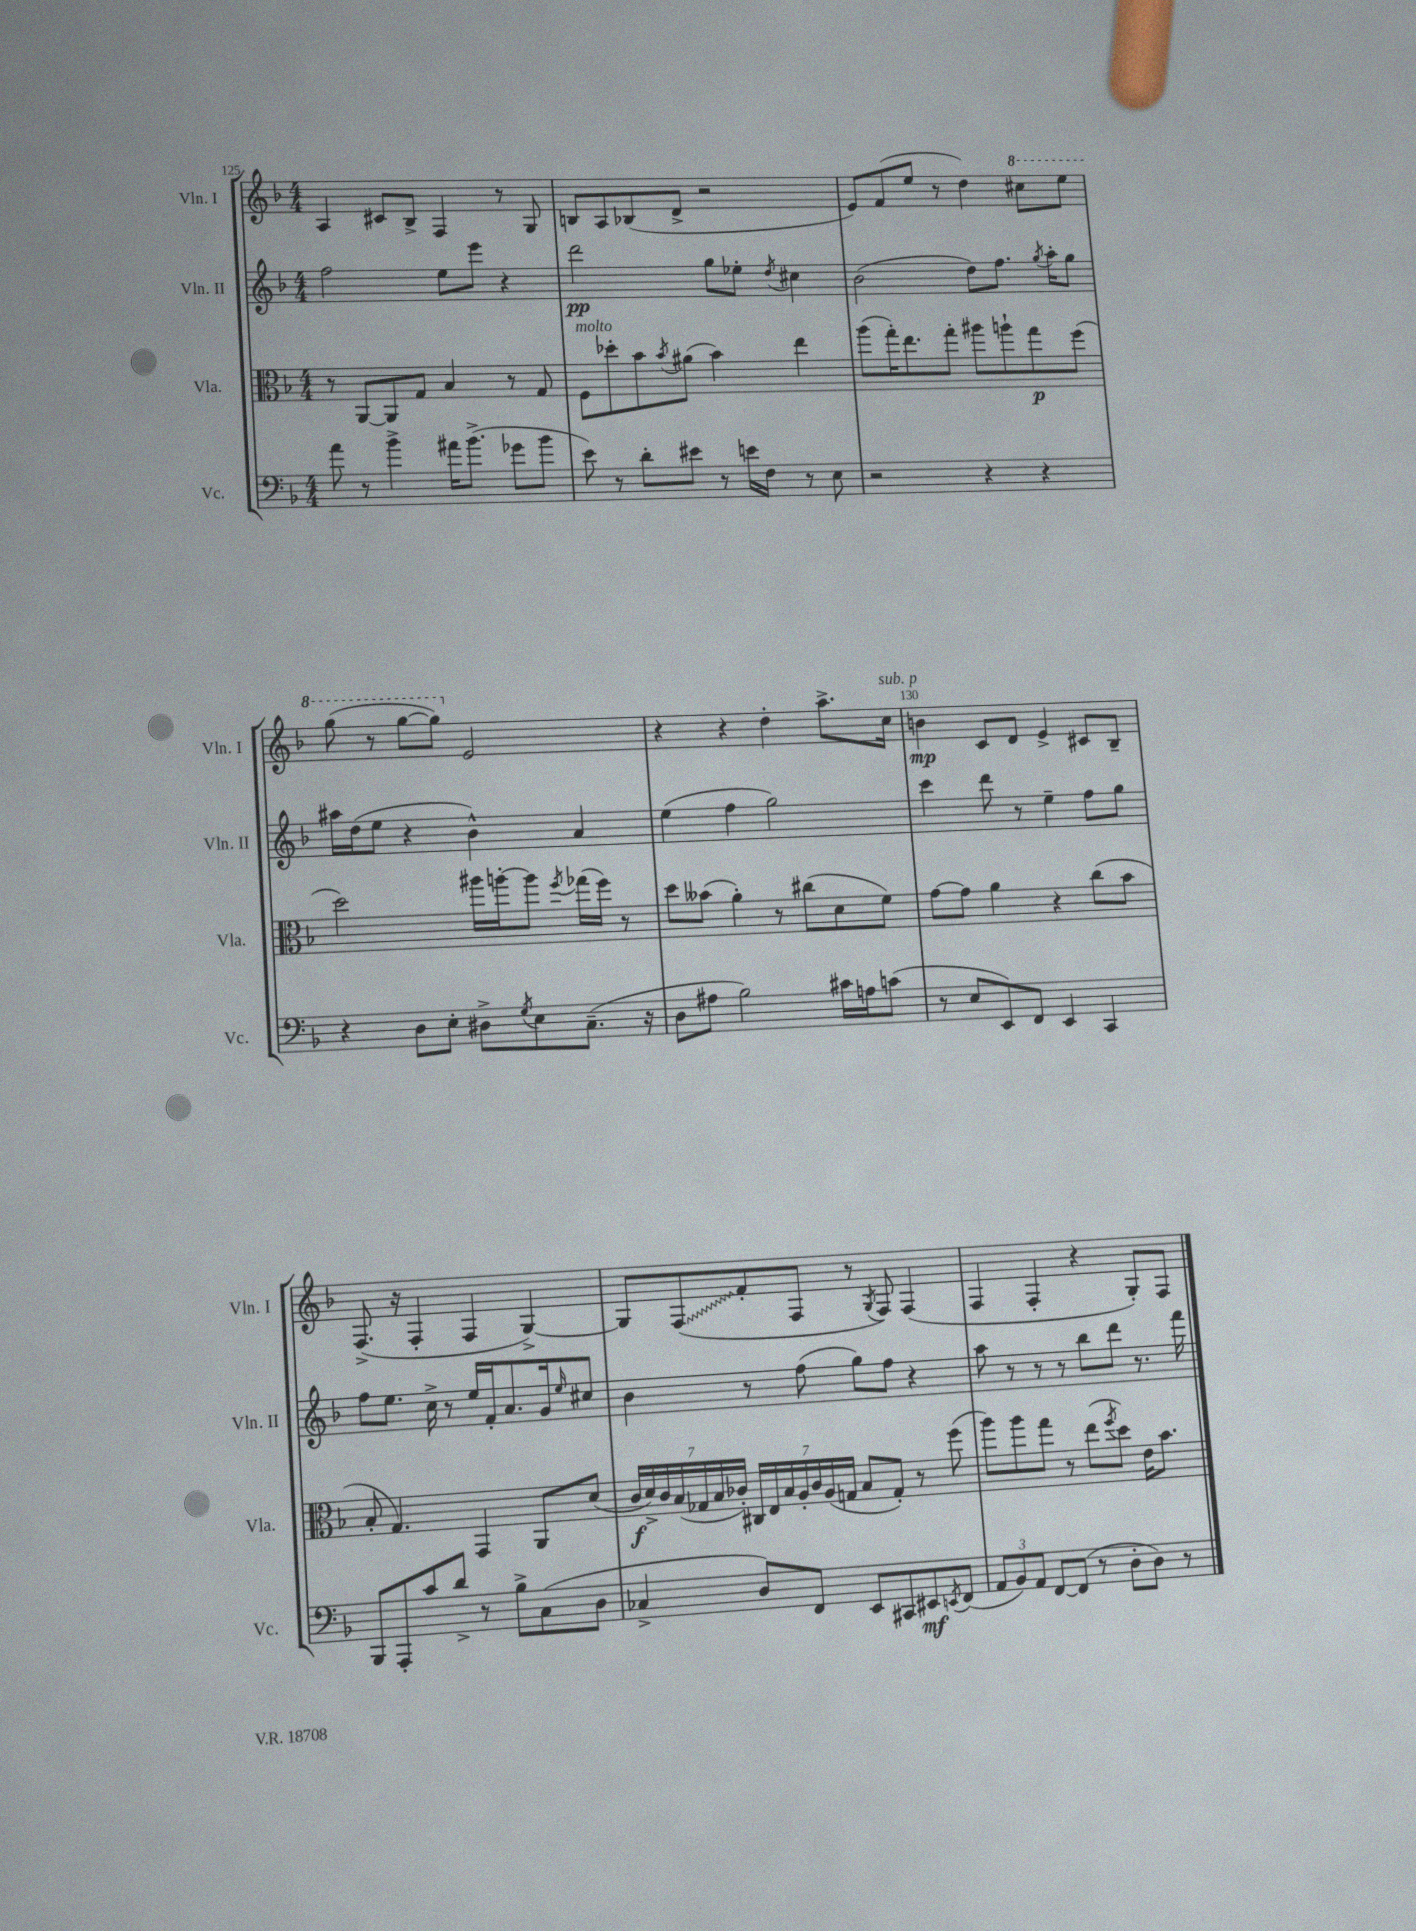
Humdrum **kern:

**kern	**kern	**kern	**kern
*staff4	*staff3	*staff2	*staff1
*clefF4	*clefC3	*clefG2	*clefG2
*k[b-]	*k[b-]	*k[b-]	*k[b-]
*M4/4	*M4/4	*M4/4	*M4/4
8a\	8r	2ff\	4A/
8r	[8AA/L	.	.
4b-^\	8AA/]	.	8c#/L
.	8G/J	.	8B-^/J
16a#\LK	4B-/	8ee\L	4F/
(8.b-^\J	.	.	.
.	.	8eee\J	.
8g-\L	8r	4r	8r
8b-\J	8G/	.	8G/
=	=	=	=
8e\)	8F\L	2ddd\	8B/L
8r	8dd-'\	.	8A/
8d'\L	8b-\	.	(8B-/
.	8qb-/	.	.
8e#\J	(8a#\J	.	8d^/J
8r	4b-\)	8gg\L	2r
16e\LL	.	8ee-'\J	.
16F\JJ	.	.	.
.	.	8qdd/	.
8r	4ee\	4cc#\	.
8E\	.	.	.
=	=	=	=
2r	(8aa\L	(2b-\	8e/L)
.	16gg'\K)	.	(8f/
.	8.ee\	.	.
.	.	.	8ee/J
.	8gg'\J	.	8r
4r	8aa#\L	8dd\L)	4dd\)
.	8aa`\	8.ff\J	.
4r	8gg\	.	8ccc#\L
.	.	8qgg/	.
.	.	16aa'\LK	.
.	(8ff\J	8gg\J	8eee\J
=	=	=	=
4r	2dd\)	16aa#\LL	(8ggg\
.	.	(16dd\J	.
.	.	8ee\J	8r
8D\L	.	4r	[8ggg\L
8E'\J	.	.	8ggg\]J)
8D#^\L	16aa#\LL	4b-^^\)	2e/
.	[16aa'\J	.	.
8qG/	.	.	.
8E\	8aa\]J	.	.
.	8qff/	.	.
(8.C~\J	(16gg-\LL	4a/	.
.	16ff\JJ)	.	.
.	8r	.	.
16r	.	.	.
=	=	=	=
8D\L	8dd\L	(4ee\	4r
8A#\J	(8b--\J	.	.
2B-\)	4a'\)	4ff\	4r
.	8r	2gg\)	4dd'\
.	(8cc#\L	.	.
16c#\LL	8d\	.	8.aa^\L
16A\J	.	.	.
(8c\J	8f\J)	.	.
.	.	.	16cc\Jk
=	=	=	=
8r	[8g\L	4ccc\	4b\
8E/L	8g\]J	.	.
8EE/)	4a\	8ddd\	8c/L
8FF/J	.	8r	8d/J
4EE/	4r	4ee~\	4e^/
4CC/	(8cc\L	8ff\L	8c#/L
.	8b-\J	8gg\J	8B-~/J
=	=	=	=
8BBB-/L	8B-'/	8ff\L	(8.F^/
8AAA'/	4.G/)	8.ee\J	.
.	.	.	16r
8c/	.	.	4F'/
.	.	16cc^\	.
8d^/J	.	8r	.
8r	4GG/	16ee/LL	4F/
.	.	16f'/J	.
8B-^\L	.	8.a/	.
(8C\	8AA/L	.	[4G^/)
.	.	16g/k	.
.	.	16qqee/	.
8D\J	(8d/J	8cc#/J	.
=	=	=	=
4C-^/	28c/LL	4b-\	8G/]L
.	28d^/)	.	.
.	28c/	.	.
.	(28B-/	.	.
.	.	.	(8F/
.	28G-/	.	.
.	28B-/	.	.
.	28c-'/JJ)	.	.
8D/L)	28C#/LL	8r	8f'/
.	28E/	.	.
.	28B-/	.	.
.	28A'/	.	.
8FF/J	.	(8ff\	8F/J
.	28c-/	.	.
.	(28A/	.	.
.	28G/JJ	.	.
8EE/L	8B-/L	8gg\L)	8r
.	.	.	8qG/
8CC#/	8G'/J)	8ff\J	8F/)
8EE#/	8r	4r	(4F/
8qEE/	.	.	.
(8FF/J	(8ff\	.	.
=	=	=	=
12AA/L	8aa\L)	8aa\	4F/
12BB-/)	.	.	.
.	8aa\	8r	.
12AA/J	.	.	.
[8FF/L	8gg\J	8r	4F'/
(8FF/]J	8r	8r	.
8r	(8ee\L	8bb-\L	4r
.	8qff/	.	.
8D'\L	8dd\J)	8ddd\J	.
8D\J)	16e\LK	8.r	8G'/L)
.	8.b-\J	.	.
8r	.	.	8F/J
.	.	16fff\	.
==	==	==	==
*-	*-	*-	*-
